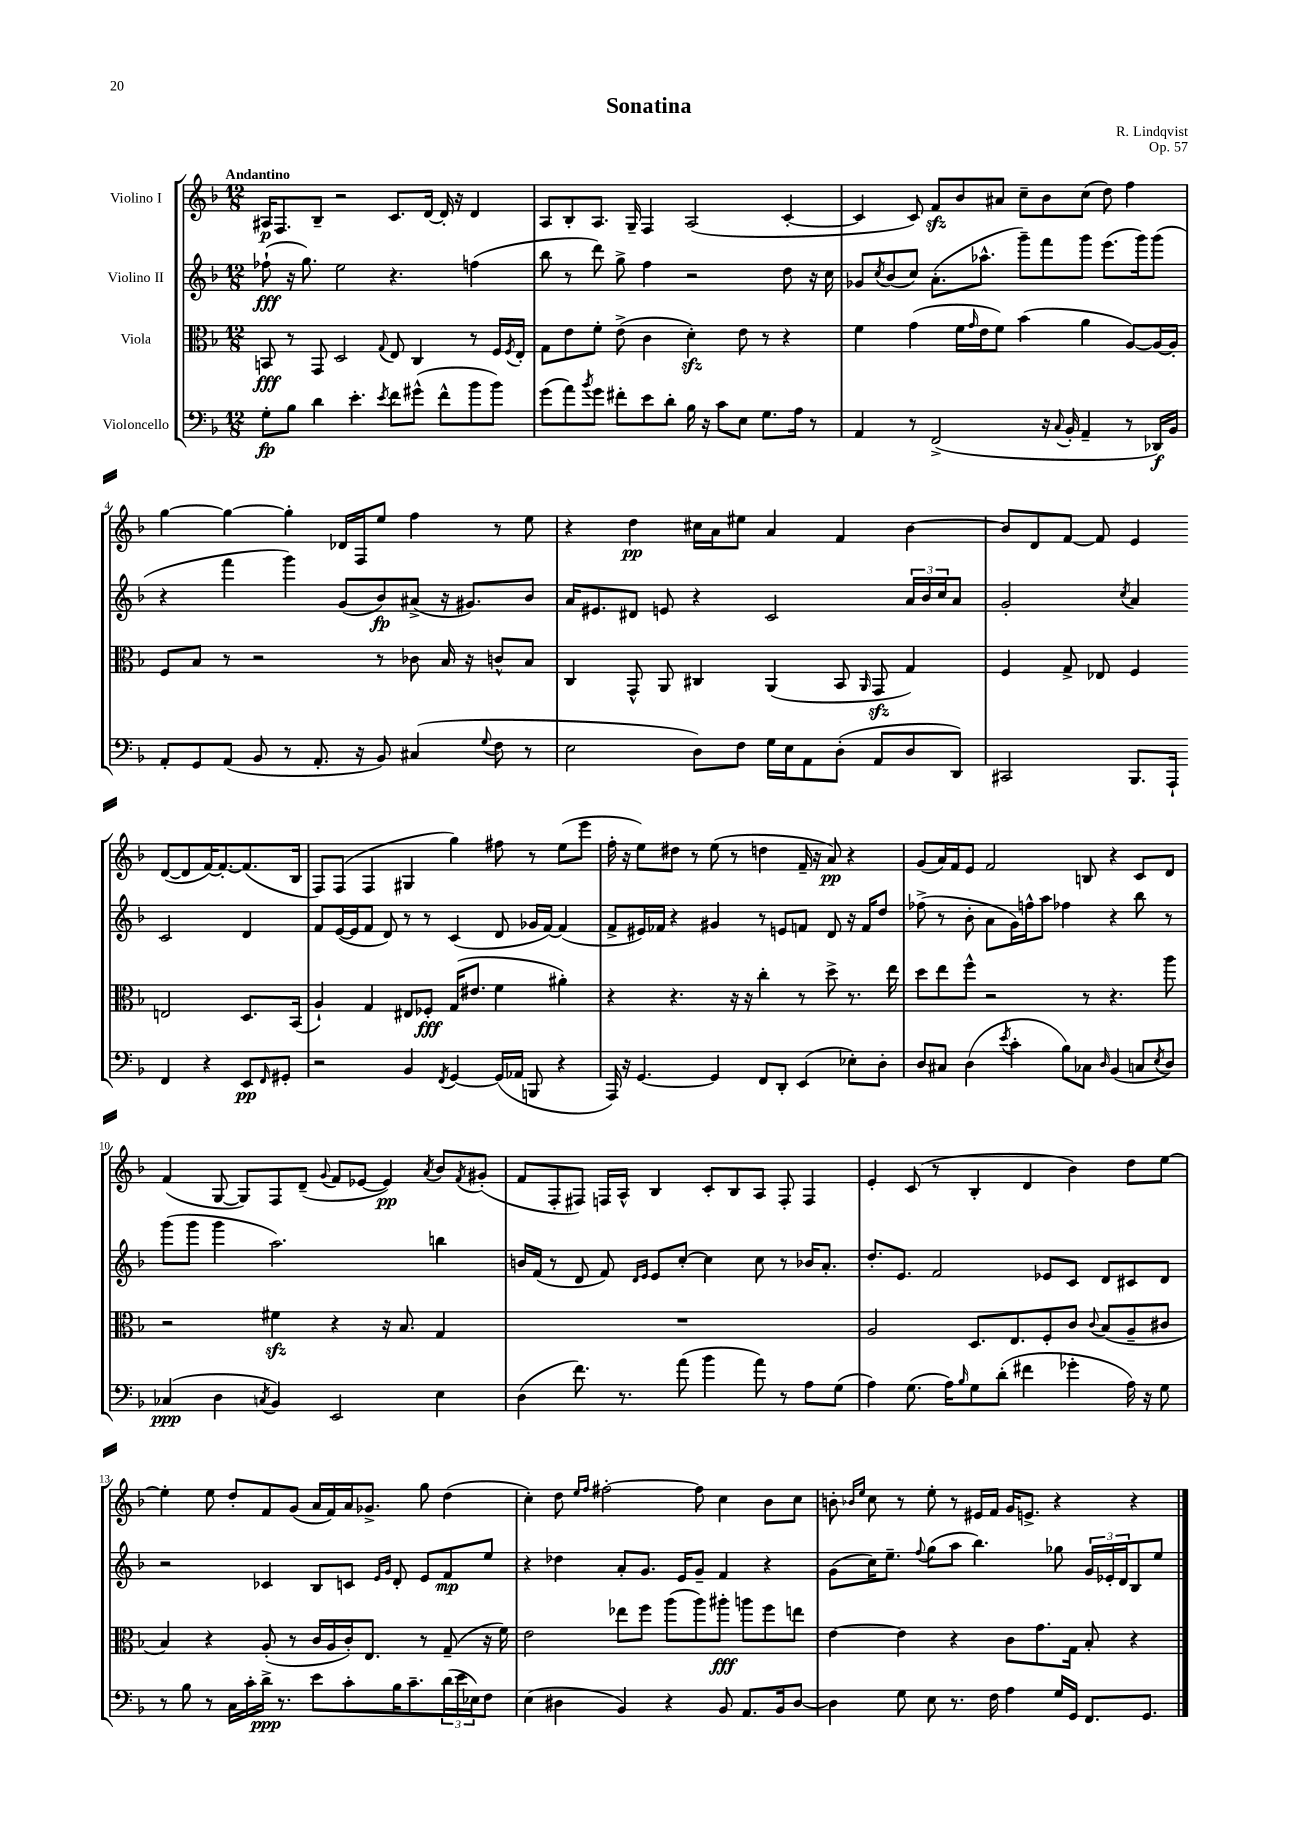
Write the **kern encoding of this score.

**kern	**dynam	**kern	**dynam	**kern	**dynam	**kern	**dynam
*part4	*part4	*part3	*part3	*part2	*part2	*part1	*part1
*staff4	*staff4	*staff3	*staff3	*staff2	*staff2	*staff1	*staff1
*I"Violoncello	*	*I"Viola	*	*I"Violino II	*	*I"Violino I	*
*clefF4	*	*clefC3	*	*clefG2	*	*clefG2	*
*k[b-]	*	*k[b-]	*	*k[b-]	*	*k[b-]	*
*M12/8	*	*M12/8	*	*M12/8	*	*M12/8	*
=1	=1	=1	=1	=1	=1	=1	=1
!	!	!	!	!	!	!LO:TX:a:B:t=Andantino	!
8G'\L	fp	8BBn/	fff	(8ff-X`\	fff	16A#X/KL	p
.	.	.	.	.	.	8.F/	.
8B-\J	.	8r	.	16r	.	.	.
.	.	.	.	8.gg\)	.	.	.
4d\	.	8GG/	.	.	.	8B-~/J	.
.	.	2D/	.	2ee\	.	2r	.
4.e'\	.	.	.	.	.	.	.
8qe/	.	8qqG/	.	.	.	.	.
8f\L	.	8E/	.	4.r	.	8.c/L	.
(8g#X^^\J	.	4C/	.	.	.	.	.
.	.	.	.	.	.	[16d/Jk	.
8f^^\L	.	.	.	.	.	16d'/]	.
.	.	.	.	.	.	16r	.
8b-\	.	8r	.	(4ffn\	.	4d/	.
8b-\J)	.	16F/LL	.	.	.	.	.
.	.	8qF/	.	.	.	.	.
.	.	16E'/JJ	.	.	.	.	.
=2	=2	=2	=2	=2	=2	=2	=2
(8g\L	.	8G\L	.	8bb-\	.	8A/L	.
8a\)	.	8e\	.	8r	.	8B-'/	.
8qb-/	.	.	.	.	.	.	.
8g\J	.	8f'\J	.	8ddd\)	.	8.A/J	.
8f#X'\L	.	(8e^\	.	8gg^\	.	.	.
.	.	.	.	.	.	16G~/	.
8e\	.	4c\	.	4ff\	.	4F/	.
8d'\J	.	.	.	.	.	.	.
16B-\	.	4dzz'\)	.	2r	.	(2A/	.
16r	.	.	.	.	.	.	.
8c\L	.	.	.	.	.	.	.
8E\J	.	8e\	.	.	.	.	.
8.G\L	.	8r	.	.	.	.	.
.	.	4r	.	8dd\	.	[4c'/	.
16A\Jk	.	.	.	.	.	.	.
8r	.	.	.	16r	.	.	.
.	.	.	.	16cc\	.	.	.
=3	=3	=3	=3	=3	=3	=3	=3
4AA/	.	4f\	.	8g-X/L	.	4c/]	.
.	.	.	.	8qcc/	.	.	.
.	.	.	.	(8b-/	.	.	.
8r	.	(4g\	.	8cc/J)	.	8c/)	.
(2FF^/	.	.	.	(8.a'\L	.	8fzz/L	.
.	.	16f\LL	.	.	.	8b-/	.
.	.	16qqg/	.	.	.	.	.
.	.	16e\J	.	8.aa-X^^\J	.	.	.
.	.	8f\J)	.	.	.	8a#X/J	.
.	.	(4b-\	.	8ggg~\L)	.	8cc~\L	.
16r	.	.	.	8fff\	.	8b-\	.
8qqC/	.	.	.	.	.	.	.
16BB-'/	.	.	.	.	.	.	.
4AA~/	.	4a\	.	8ggg\J	.	(8cc\J	.
.	.	.	.	(8.eee\L	.	8dd\)	.
8r	.	[8A/L)	.	.	.	4ff\	.
.	.	.	.	16ggg\k)	.	.	.
16DD-X/LL)	f	16A/L_	.	(8ggg\J	.	.	.
16BB-/JJ	.	16A'/JJ]	.	.	.	.	.
!!LO:LB:g=z
=4	=4	=4	=4	=4	=4	=4	=4
8AA'/L	.	8F/L	.	4r	.	[4gg\	.
8GG/	.	8B-/J	.	.	.	.	.
(8AA/J	.	8r	.	4fff\	.	4gg\_	.
8BB-/	.	2r	.	.	.	.	.
8r	.	.	.	4ggg\)	.	4gg'\]	.
8.AA'/	.	.	.	.	.	.	.
.	.	.	.	(8g/L	.	16d-X/LL	.
16r	.	.	.	.	.	16F/J	.
8BB-/)	.	8r	.	8b-/)	fp	8ee/J	.
(4C#X/	.	8c-X\	.	(8a#X^/J	.	4ff\	.
.	.	16B-/	.	16r	.	.	.
.	.	16r	.	8.g#X/L)	.	.	.
8qqG/	.	.	.	.	.	.	.
8F\	.	8cn^^/L	.	.	.	8r	.
8r	.	8B-/J	.	8b-/J	.	8ee\	.
=5	=5	=5	=5	=5	=5	=5	=5
2E\	.	4C/	.	16a/KL	.	4r	.
.	.	.	.	8.e#X/	.	.	.
.	.	8GG^^/	.	8d#X/J	.	4dd\	pp
.	.	8AA/	.	8en/	.	.	.
8D\L)	.	4C#X/	.	4r	.	16cc#X\LL	.
.	.	.	.	.	.	16a\J	.
8F\J	.	.	.	.	.	8ee#X\J	.
16G\LL	.	(4AA/	.	2c/	.	4a/	.
16E\J	.	.	.	.	.	.	.
8AA\	.	.	.	.	.	.	.
(8D'\J	.	8BB-/	.	.	.	4f/	.
.	.	16qqAA/	.	.	.	.	.
8AA/L	.	8GGzz/	.	.	.	.	.
8D/	.	4G/)	.	24a/LL	.	[4b-\	.
.	.	.	.	24b-/	.	.	.
.	.	.	.	24cc/J	.	.	.
8DD/J)	.	.	.	8a/J	.	.	.
=6	=6	=6	=6	=6	=6	=6	=6
2CC#X/	.	4F/	.	2g'/	.	8b-/L]	.
.	.	.	.	.	.	8d/	.
.	.	8G^/	.	.	.	[8f/J	.
.	.	8E-X/	.	.	.	8f/]	.
.	.	.	.	8qcc/	.	.	.
8.BBB-/L	.	4F/	.	4a/	.	4e/	.
16AAA`/Jk	.	.	.	.	.	.	.
4FF/	.	2En/	.	2c/	.	([8d/L	.
.	.	.	.	.	.	8d/]	.
4r	.	.	.	.	.	[16f/K)	.
.	.	.	.	.	.	8.f'/_	.
8EE/L	pp	8.D/L	.	4d/	.	(8.f/]	.
16qqFF/	.	.	.	.	.	.	.
8GG#X'/J	.	.	.	.	.	.	.
.	.	(16BB-/Jk	.	.	.	16B-/Jk	.
!!LO:LB:g=z
=7	=7	=7	=7	=7	=7	=7	=7
2r	.	4A`/)	.	8f/L	.	8F/L)	.
.	.	.	.	([16e/L	.	(8F/J	.
.	.	.	.	16e/J]	.	.	.
.	.	4G/	.	8f/J	.	4F/	.
.	.	.	.	8d/)	.	.	.
4BB-/	.	8E#X/L	.	8r	.	4G#X/	.
.	.	8F-X'/J	fff	8r	.	.	.
8qFF/	.	.	.	.	.	.	.
[4GG/	.	(16G/KL	.	(4c/	.	4gg\)	.
.	.	8.e#X/J	.	.	.	.	.
(16GG/LL]	.	4f\	.	8d/	.	8ff#X\	.
16AA-X/JJ	.	.	.	.	.	.	.
8BBBn/	.	.	.	16g-X/LL	.	8r	.
.	.	.	.	[16f/JJ)	.	.	.
4r	.	4a#X'\)	.	(4f/]	.	(8ee\L	.
.	.	.	.	.	.	8eee\J	.
=8	=8	=8	=8	=8	=8	=8	=8
16AAA/)	.	4r	.	8f^/L	.	16ff'\	.
16r	.	.	.	.	.	16r	.
[4.GG/	.	.	.	16e#X/L)	.	8ee\L)	.
.	.	.	.	16f-X/JJ	.	.	.
.	.	4.r	.	4r	.	8dd#X\J	.
.	.	.	.	.	.	8r	.
4GG/]	.	.	.	4g#X/	.	(8ee\	.
.	.	16r	.	.	.	8r	.
.	.	16r	.	.	.	.	.
8FF/L	.	4cc'\	.	8r	.	4ddn\	.
8DD'/J	.	.	.	8en/L	.	.	.
(4EE/	.	8r	.	8fn/J	.	16f~/	.
.	.	.	.	.	.	16r	.
.	.	8dd^\	.	8d/	.	8a/)	pp
8E-X'\L)	.	8.r	.	16r	.	4r	.
.	.	.	.	16f/KL	.	.	.
8D'\J	.	.	.	8dd/J	.	.	.
.	.	16ee\	.	.	.	.	.
=9	=9	=9	=9	=9	=9	=9	=9
8D/L	.	8dd\L	.	(8ff-X^\	.	(8g/L	.
8C#X/J	.	8ee\	.	8r	.	16a/L)	.
.	.	.	.	.	.	16f/J	.
(4D\	.	8ff^^\J	.	8b-'\	.	8e/J	.
.	.	2r	.	8a\L	.	2f/	.
8qe/	.	.	.	.	.	.	.
4c'\	.	.	.	16g\L)	.	.	.
.	.	.	.	16ffn^^\J	.	.	.
.	.	.	.	8aa\J	.	.	.
8B-\L)	.	.	.	4ff-X\	.	.	.
8C-X\J	.	8r	.	.	.	8Bn/	.
16qqD/	.	.	.	.	.	.	.
(4BB-/	.	4.r	.	4r	.	4r	.
8Cn/L	.	.	.	8bb-\	.	8c/L	.
8qE/	.	.	.	.	.	.	.
8D/J)	.	8aa\	.	8r	.	8d/J	.
!!LO:LB:g=z
=10	=10	=10	=10	=10	=10	=10	=10
(4C-X/	ppp	2r	.	(8ggg\L	.	(4f/	.
.	.	.	.	8ggg\J	.	.	.
4D\	.	.	.	4ggg\	.	[8G/	.
.	.	.	.	.	.	8G/L])	.
8qCn/	.	.	.	.	.	.	.
4BB-/)	.	4f#Xzz\	.	2.aa\)	.	8F/	.
.	.	.	.	.	.	(8d~/J	.
.	.	.	.	.	.	8qqg/	.
2EE/	.	4r	.	.	.	8f/L	.
.	.	.	.	.	.	[8e-X/J	.
.	.	16r	.	.	.	4e-/])	pp
.	.	8.B-/	.	.	.	.	.
.	.	.	.	.	.	8qa/	.
4E\	.	4G/	.	4bbn\	.	8b-/L	.
.	.	.	.	.	.	8qf/	.
.	.	.	.	.	.	(8g#X'/J	.
=11	=11	=11	=11	=11	=11	=11	=11
(4D\	.	1.r	.	16bn/LL	.	8f/L	.
.	.	.	.	(16f/JJ	.	.	.
.	.	.	.	8r	.	8F'/	.
8.f\)	.	.	.	8d/	.	8F#X/J)	.
.	.	.	.	8f/)	.	16Fn/LL	.
8.r	.	.	.	.	.	16A^^/JJ	.
.	.	.	.	16qqd/LL	.	.	.
.	.	.	.	16qqe/JJ	.	.	.
.	.	.	.	8e/L	.	4B-/	.
(8a\	.	.	.	[8cc'/J	.	.	.
4b-\	.	.	.	4cc\]	.	8c'/L	.
.	.	.	.	.	.	8B-/	.
8a\)	.	.	.	8cc\	.	8A/J	.
8r	.	.	.	8r	.	8F'/	.
8A\L	.	.	.	16b-X/KL	.	4F/	.
.	.	.	.	8.a'/J	.	.	.
(8G\J	.	.	.	.	.	.	.
=12	=12	=12	=12	=12	=12	=12	=12
4A\)	.	2A/	.	8.dd'/L	.	4e'/	.
.	.	.	.	8.e/J	.	.	.
(8.G\	.	.	.	.	.	(8c/	.
.	.	.	.	2f/	.	8r	.
16A\KL)	.	.	.	.	.	.	.
16qqB-/	.	.	.	.	.	.	.
8G\	.	8.D/L	.	.	.	4B-'/	.
(8d'\J	.	.	.	.	.	.	.
.	.	8.E/	.	.	.	.	.
4f#X\	.	.	.	.	.	4d/	.
.	.	8F'/	.	8e-X/L	.	.	.
4g-X'\	.	8c/J	.	8c/J	.	4b-\)	.
.	.	8qqc/	.	.	.	.	.
.	.	(8B-/L	.	8d/L	.	.	.
16A\)	.	8A~/	.	8c#X/	.	8dd\L	.
16r	.	.	.	.	.	.	.
8G\	.	8c#X/J	.	8d/J	.	[8ee\J	.
!!LO:LB:g=z
=13	=13	=13	=13	=13	=13	=13	=13
8r	.	4B-/)	.	2r	.	4ee'\]	.
8B-\	.	.	.	.	.	.	.
8r	.	4r	.	.	.	8ee\	.
16C\LL	.	.	.	.	.	8dd'/L	.
16c'\	.	.	.	.	.	.	.
16d^\JJ	ppp	(8A'/	.	4c-X/	.	8f/	.
8.r	.	.	.	.	.	.	.
.	.	8r	.	.	.	(8g/J	.
8e\L	.	16c/LL	.	8B-/L	.	16a/LL	.
.	.	16A/	.	.	.	16f/)	.
8c'\	.	16c'/J)	.	8cn/J	.	16a/J	.
.	.	8.E/J	.	.	.	8.g-X^/J	.
.	.	.	.	16qqe/LL	.	.	.
.	.	.	.	16qqg/JJ	.	.	.
16B-\K	.	.	.	8d'/	.	.	.
8.c~\	.	.	.	.	.	.	.
.	.	8r	.	8e/L	.	8gg\	.
(24d\L	.	(8G~/	.	8f/	mp	(4dd\	.
24e\	.	.	.	.	.	.	.
24E-X\J)	.	.	.	.	.	.	.
8F\J	.	16r	.	8ee/J	.	.	.
.	.	16f\)	.	.	.	.	.
=14	=14	=14	=14	=14	=14	=14	=14
(4E\	.	2e\	.	4r	.	4cc'\)	.
4D#X\	.	.	.	4dd-X\	.	8dd\	.
.	.	.	.	.	.	16qqee/LL	.
.	.	.	.	.	.	16qqff/JJ	.
.	.	.	.	.	.	[2ff#X'\	.
4BB-/)	.	8ee-X\L	.	8a'/L	.	.	.
.	.	8ff\J	.	8.g/J	.	.	.
4r	.	(8aa\L	.	.	.	.	.
.	.	.	.	16e/KL	.	.	.
.	.	8aa\)	.	8g~/J	.	8ff#\]	.
8BB-/	.	8aa#X'\J	fff	4f/	.	4cc\	.
8.AA/L	.	8aan\L	.	.	.	.	.
.	.	8ff\	.	4r	.	8b-\L	.
16BB-/k	.	.	.	.	.	.	.
[8D#/J	.	8een\J	.	.	.	8cc\J	.
=15	=15	=15	=15	=15	=15	=15	=15
4D#\]	.	[4e\	.	(8g\L	.	8bn'\	.
.	.	.	.	.	.	16qqb-X/LL	.
.	.	.	.	.	.	16qqee/JJ	.
.	.	.	.	16cc\K)	.	8cc\	.
.	.	.	.	8.ee~\J	.	.	.
8G\	.	4e\]	.	.	.	8r	.
.	.	.	.	8qqff/	.	.	.
8E\	.	.	.	(8gg\L	.	8ee'\	.
8.r	.	4r	.	8aa\J	.	8r	.
.	.	.	.	4.bb-\)	.	16e#X/LL	.
16F\	.	.	.	.	.	16f/JJ	.
4A\	.	8c\L	.	.	.	16g/KL	.
.	.	.	.	.	.	8.en^/J	.
.	.	8.g\	.	.	.	.	.
16G/LL	.	.	.	8gg-X\	.	4r	.
16GG/JJ	.	16G\Jk	.	.	.	.	.
8.FF/L	.	8B-'/	.	24g/LL	.	.	.
.	.	.	.	24e-X'/	.	.	.
.	.	.	.	24d/J	.	.	.
.	.	4r	.	8B-/	.	4r	.
8.GG/J	.	.	.	.	.	.	.
.	.	.	.	8ee/J	.	.	.
==	==	==	==	==	==	==	==
*-	*-	*-	*-	*-	*-	*-	*-
